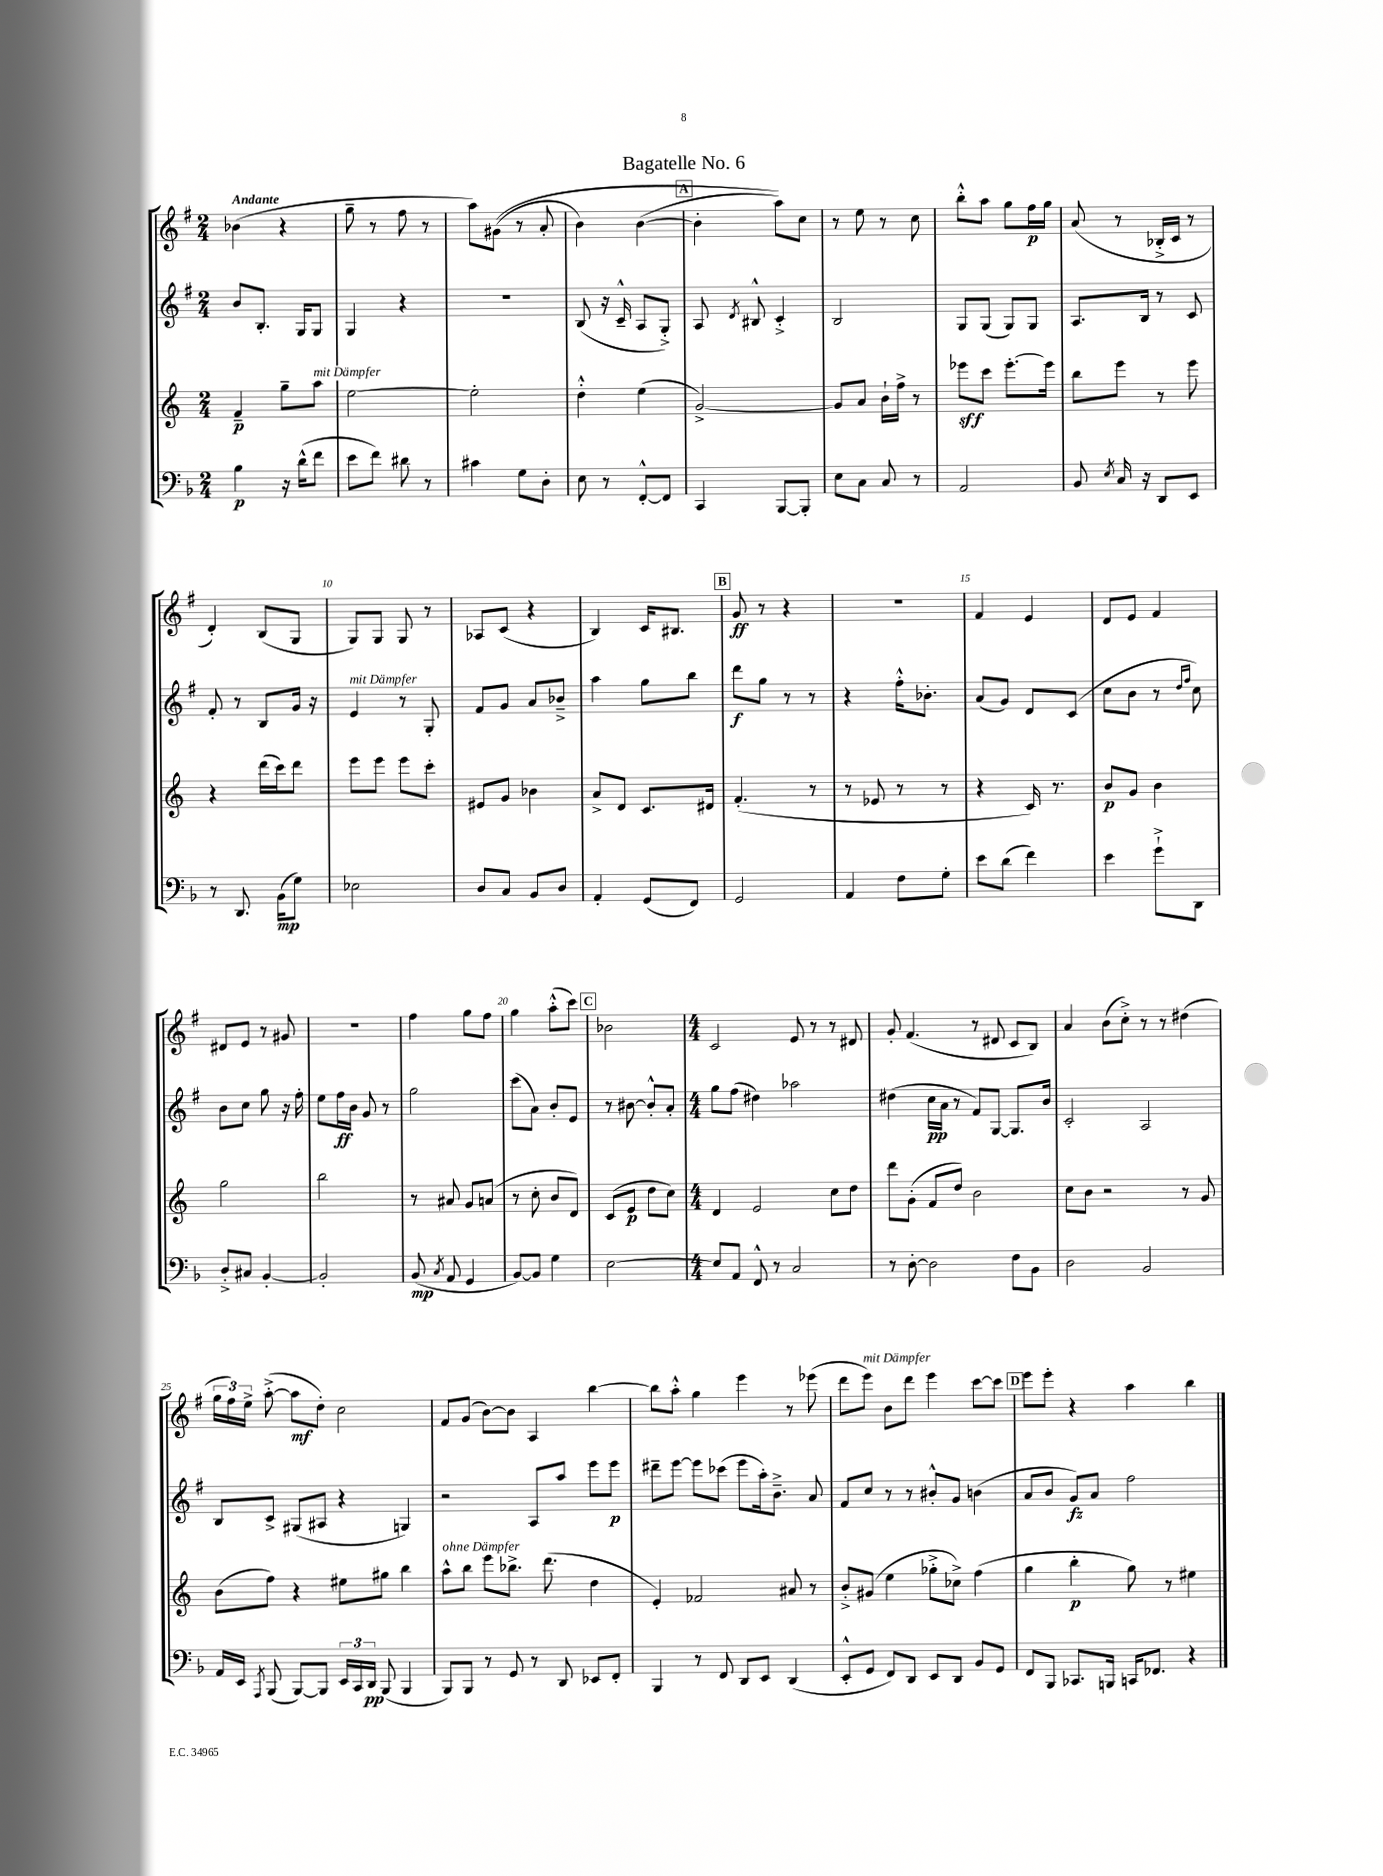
\header { title = "Bagatelle No. 6" }
<<
\new StaffGroup <<
\new Staff = "s0" {
    \clef treble \key g \major \numericTimeSignature \time 2/4 \tempo "Andante"
    \autoBeamOff bes'4( r4 |
    g''8-- r8 fis''8 r8 |
    a''8[) gis'8](\( r8 a'8-. |
    b'4) b'4~( |
    \mark \markup { \box "A" } b'4-. a''8[)\) c''8] |
    r8 e''8 r8 c''8 |
    b''8[-.-^ a''8] g''8[ fis''16\p g''16] |
    a'8( r8 bes16[-.-> c'16] r8 |
    d'4-.) b8[( g8] |
    g8[) g8] g8 r8 |
    aes8[ c'8]( r4 |
    b4) c'16[ bis8.] |
    \mark \markup { \box "B" } g'8\ff r8 r4 |
    r2 |
    fis'4 e'4 |
    d'8[ e'8] fis'4 |
    dis'8[ e'8] r8 gis'8 |
    R2 |
    fis''4 g''8[ fis''8] |
    g''4 a''8[-.-^( c'''8]) |
    \mark \markup { \box "C" } bes'2 |
    \numericTimeSignature \time 4/4 c'2 e'8 r8 r8 dis'8 |
    g'8-. fis'4.( r8 dis'8 c'8[ b8]) |
    a'4 b'8[( c''8]-.->) r8 r8 dis''4( |
    \tuplet 3/2 { g''16[ fis''16) e''16]-> } a''8~-.->( a''8[\mf d''8]-.) c''2 |
    fis'8[ g'8]( b'8[~) b'8] a4 b''4~ |
    b''8[ a''8]-.-^ g''4 e'''4 r8 ees'''8( |
    d'''8[ e'''8]^\markup { \italic "mit Dämpfer" }) b'8[ d'''8] e'''4 c'''8[~ c'''8] |
    \mark \markup { \box "D" } e'''8[ e'''8]-. r4 a''4 b''4 \bar "|." |
}
\new Staff = "s1" {
    \clef treble \key g \major \numericTimeSignature \time 2/4
    \autoBeamOff b'8[ b8.]-. g16[ g8] |
    g4 r4 |
    R2 |
    b8( r16 c'16---^ a8[ g8]-.->) |
    \mark \markup { \box "A" } a8 \acciaccatura { d'8 } bis8-^ c'4-.-> |
    b2 |
    g8[ g8]( g8[) g8] |
    a8.[ b16] r8 c'8 |
    fis'8-. r8 b8[ g'16] r16 |
    e'4^\markup { \italic "mit Dämpfer" } r8 g8-. |
    fis'8[ g'8] a'8[ bes'8]---> |
    a''4 g''8[ b''8] |
    \mark \markup { \box "B" } d'''8[\f g''8] r8 r8 |
    r4 fis''16[-.-^ bes'8.]-. |
    a'8[( g'8]) d'8[ c'8]( |
    c''8[ b'8] r8 \grace { d''16[ fis''16] } c''8) |
    b'8[ c''8] g''8 r16 fis''16-. |
    e''8[ fis''16\ff b'16] g'8 r8 |
    g''2 |
    c'''8[( a'8]) b'8[-. e'8] |
    \mark \markup { \box "C" } r8 bis'8~ bis'8[-.-^ a'8]-. |
    \numericTimeSignature \time 4/4 g''8[ fis''8]( dis''4) aes''2 |
    dis''4( c''16[\pp a'16] r8 fis'8[) g8]~ g8.[ b'16] |
    c'2-. a2 |
    b8[ c'8]-> gis8[( ais8] r4 g4) |
    r2 a8[ a''8] e'''8[ e'''8]\p |
    dis'''8[-- e'''8]~ e'''8[ ces'''8]( e'''8[ a''16-.) b'8.]---> a'8 |
    fis'8[ c''8] r8 r8 bis'8[-.-^ g'8] b'4( |
    \mark \markup { \box "D" } a'8[ b'8] g'8[\fz) a'8] fis''2 \bar "|." |
}
\new Staff = "s2" {
    \clef treble \key c \major \numericTimeSignature \time 2/4
    \autoBeamOff f'4--\p g''8[-- a''8]^\markup { \italic "mit Dämpfer" } |
    e''2~ |
    e''2-. |
    d''4-.-^ e''4( |
    \mark \markup { \box "A" } g'2~->) |
    g'8[ a'8] b'16[-! f''16]-> r8 |
    ees'''8[\sff c'''8] ees'''8.[~-. ees'''16] |
    b''8[ e'''8] r8 e'''8 |
    r4 d'''16[( c'''16) d'''8] |
    e'''8[ e'''8] e'''8[ c'''8]-. |
    eis'8[ g'8] bes'4 |
    a'8[-> d'8] c'8.[ dis'16] |
    \mark \markup { \box "B" } f'4.-.( r8 |
    r8 ees'8 r8 r8 |
    r4 c'16) r8. |
    b'8[\p g'8] b'4 |
    g''2 |
    b''2 |
    r8 ais'8 g'8[ a'8]( |
    r8 c''8-. b'8[ d'8]) |
    \mark \markup { \box "C" } c'8[( e'8]\p d''8[ c''8]) |
    \numericTimeSignature \time 4/4 d'4 e'2 c''8[ d''8] |
    d'''8[ g'8]-.( f'8[ d''8]) b'2 |
    c''8[ b'8] r2 r8 g'8 |
    b'8[( f''8]) r4 eis''8[ gis''8] b''4 |
    a''8[-^^\markup { \italic "ohne Dämpfer" } b''8] e'''8[ bes''8.]-> d'''8.( d''4 |
    e'4-.) fes'2 ais'8 r8 |
    b'8[-.-> gis'8]( e''4 ges''8[-.-> ces''8]->) f''4( |
    \mark \markup { \box "D" } g''4 b''4-.\p g''8) r8 eis''4 \bar "|." |
}
\new Staff = "s3" {
    \clef bass \key f \major \numericTimeSignature \time 2/4
    \autoBeamOff bes4\p r16 d'16[-^( f'8] |
    e'8[ f'8]) dis'8 r8 |
    cis'4 g8[ d8]-. |
    e8 r8 f,8[~-.-^ f,8] |
    \mark \markup { \box "A" } c,4 bes,,8[~ bes,,8]-. |
    e8[ c8] c8 r8 |
    a,2 |
    bes,8 \acciaccatura { e8 } c16 r16 d,8[ e,8] |
    r8 d,8. bes,16[\mp( g8]) |
    ees2 |
    d8[ c8] bes,8[ d8] |
    a,4-. g,8[( f,8]) |
    \mark \markup { \box "B" } g,2 |
    a,4 f8[ g8]-. |
    e'8[ d'8]( f'4) |
    e'4 g'8[-!-> d,8] |
    d8[-.-> cis8] bes,4~-. |
    bes,2-. |
    bes,8\mp( \acciaccatura { c8 } a,8 g,4 |
    bes,8[~) bes,8] g4 |
    \mark \markup { \box "C" } e2~ |
    \numericTimeSignature \time 4/4 e8[ a,8] f,8-^ r8 c2 |
    r8 d8~-. d2 f8[ bes,8] |
    d2 bes,2 |
    a,16[ e,16] \acciaccatura { a,,8 } bes,,8( bes,,8[~) bes,,8] \tuplet 3/2 { e,16[ c,16 d,16]\pp } bes,,8( bes,,4 |
    bes,,8[) bes,,8] r8 g,8 r8 d,8 ees,8[ f,8]-. |
    bes,,4 r8 f,8 d,8[ e,8] d,4( |
    e,8[-.-^ g,8] f,8[) d,8] e,8[ d,8] bes,8[ g,8] |
    \mark \markup { \box "D" } f,8[ bes,,8] ces,8.[ b,,16] c,16[ fes,8.] r4 \bar "|." |
}
>>
>>
\layout { \context { \Score \override BarNumber.break-visibility = ##(#f #t #t) barNumberVisibility = #(every-nth-bar-number-visible 5) } }
